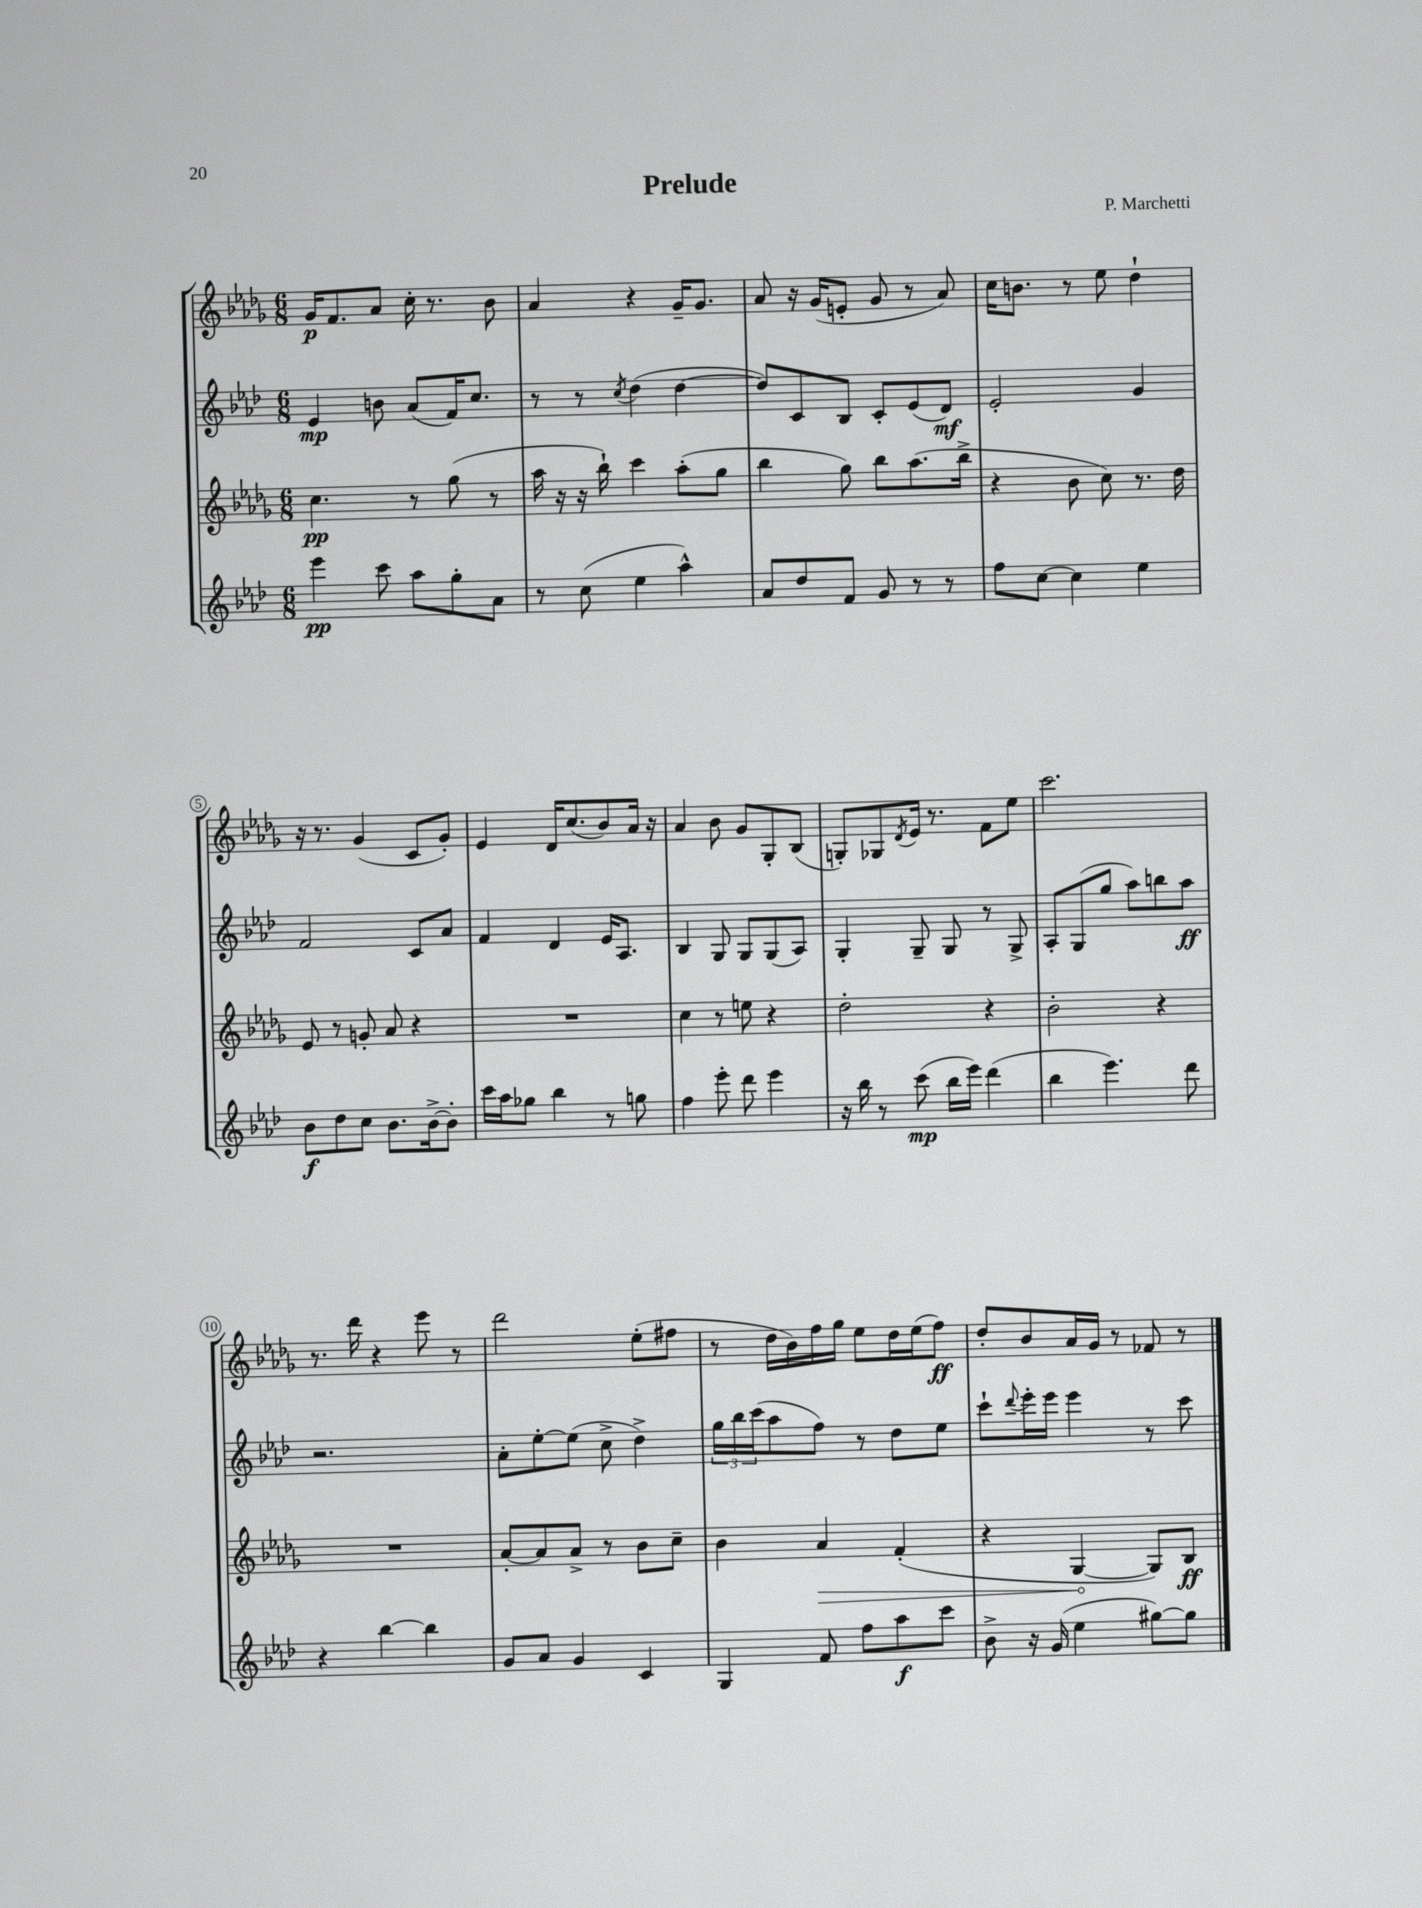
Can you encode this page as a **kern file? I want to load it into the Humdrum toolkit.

**kern	**kern	**kern	**kern
*staff4	*staff3	*staff2	*staff1
*clefG2	*clefG2	*clefG2	*clefG2
*k[b-e-a-d-]	*k[b-e-a-d-g-]	*k[b-e-a-d-]	*k[b-e-a-d-g-]
*M6/8	*M6/8	*M6/8	*M6/8
4eee-	4.cc	4e-	16g-
.	.	.	8.f
8ccc	.	8b	8a-
8aa-	8r	(8a-	16cc'
.	.	.	8.r
8gg'	(8gg-	16f)	.
.	.	8.cc	.
8a-	8r	.	8b-
=	=	=	=
8r	16aa-	8r	4a-
.	16r	.	.
(8cc	16r	8r	.
.	16bb-`)	.	.
.	.	8qcc	.
4ee-	4ccc	(4dd-	4r
4aa-^^)	(8aa-'	[4dd-	16g-~
.	.	.	8.g-
.	8gg-	.	.
=	=	=	=
8a-	4bb-	8dd-])	8a-
8dd-	.	8c	16r
.	.	.	(16g-
8f	8gg-)	8B-	8e'
8g	8bb-	8c'	8g-
8r	(8.aa-	(8e-	8r
8r	.	8d-)	8a-)
.	16bb-^	.	.
=	=	=	=
8ff	4r	2e-'	16cc
.	.	.	8.b
[8cc	.	.	.
4cc]	8b-	.	8r
.	8cc)	.	8ee-
4ee-	8.r	4g	4dd-`
.	16dd-	.	.
=	=	=	=
8b-	8e-	2f	16r
.	.	.	8.r
8dd-	8r	.	.
8cc	8g'	.	(4g-
8.b-	8a-	.	.
.	4r	8c	8c
[16b-^	.	.	.
8b-']	.	8a-	8g-')
=	=	=	=
16ccc	2.r	4f	4e-
16aa-	.	.	.
8gg-	.	.	.
4bb-	.	4d-	16d-
.	.	.	(8.cc
8r	.	16e-	8b-)
.	.	8.A-	.
8gg	.	.	16a-
.	.	.	16r
=	=	=	=
4ff	4cc	4B-	4a-
8eee-'	8r	8G	8b-
8ddd-	8ee	8G	8g-
4eee-	4r	(8G	8G-'
.	.	8A-)	(8B-
=	=	=	=
16r	2dd-'	4G'	8G')
16bb-	.	.	.
8r	.	.	8G-
.	.	.	8qd-
(8ccc	.	8G~	16e-
.	.	.	8.r
16bb-	.	8G	.
16eee-)	.	.	.
(4ddd-	4r	8r	8f
.	.	8G^	8ee-
=	=	=	=
4bb-	2b-'	8A-'	2.ccc
.	.	(8G	.
4.eee-)	.	8gg	.
.	.	8aa-)	.
.	4r	8bb	.
8ddd-	.	8aa-	.
=	=	=	=
4r	2.r	2.r	8.r
.	.	.	16ddd-
[4bb-	.	.	4r
4bb-]	.	.	8eee-
.	.	.	8r
=	=	=	=
8g	[8a-'	8a-'	2ddd-
8a-	8a-]	[8ee-'	.
4g	8a-^	(8ee-]	.
.	8r	8cc^	.
4c	8b-	4dd-^)	(8ee-'
.	8cc~	.	8ff#
=	=	=	=
4G	4b-	24gg	8r
.	.	24bb-	.
.	.	(24ccc	.
.	.	8aa-	16dd-
.	.	.	16b-)
8f	4a-	8ff)	16ff
.	.	.	16gg-
8ff	.	8r	8ee-
8aa-	(4f'	8dd-	16dd-
.	.	.	(16ee-
8ccc	.	8ee-	8ff)
=	=	=	=
8b-^	4r	8ccc`	8dd-'
.	.	8qqddd-	.
16r	.	16eee-'	8b-
(16g	.	16eee-	.
4ee-	[4G-	4eee-	16a-
.	.	.	16g-
.	.	.	8r
[8gg#)	8G-])	8r	8f-
8gg#]	8B-	8ccc	8r
==	==	==	==
*-	*-	*-	*-
